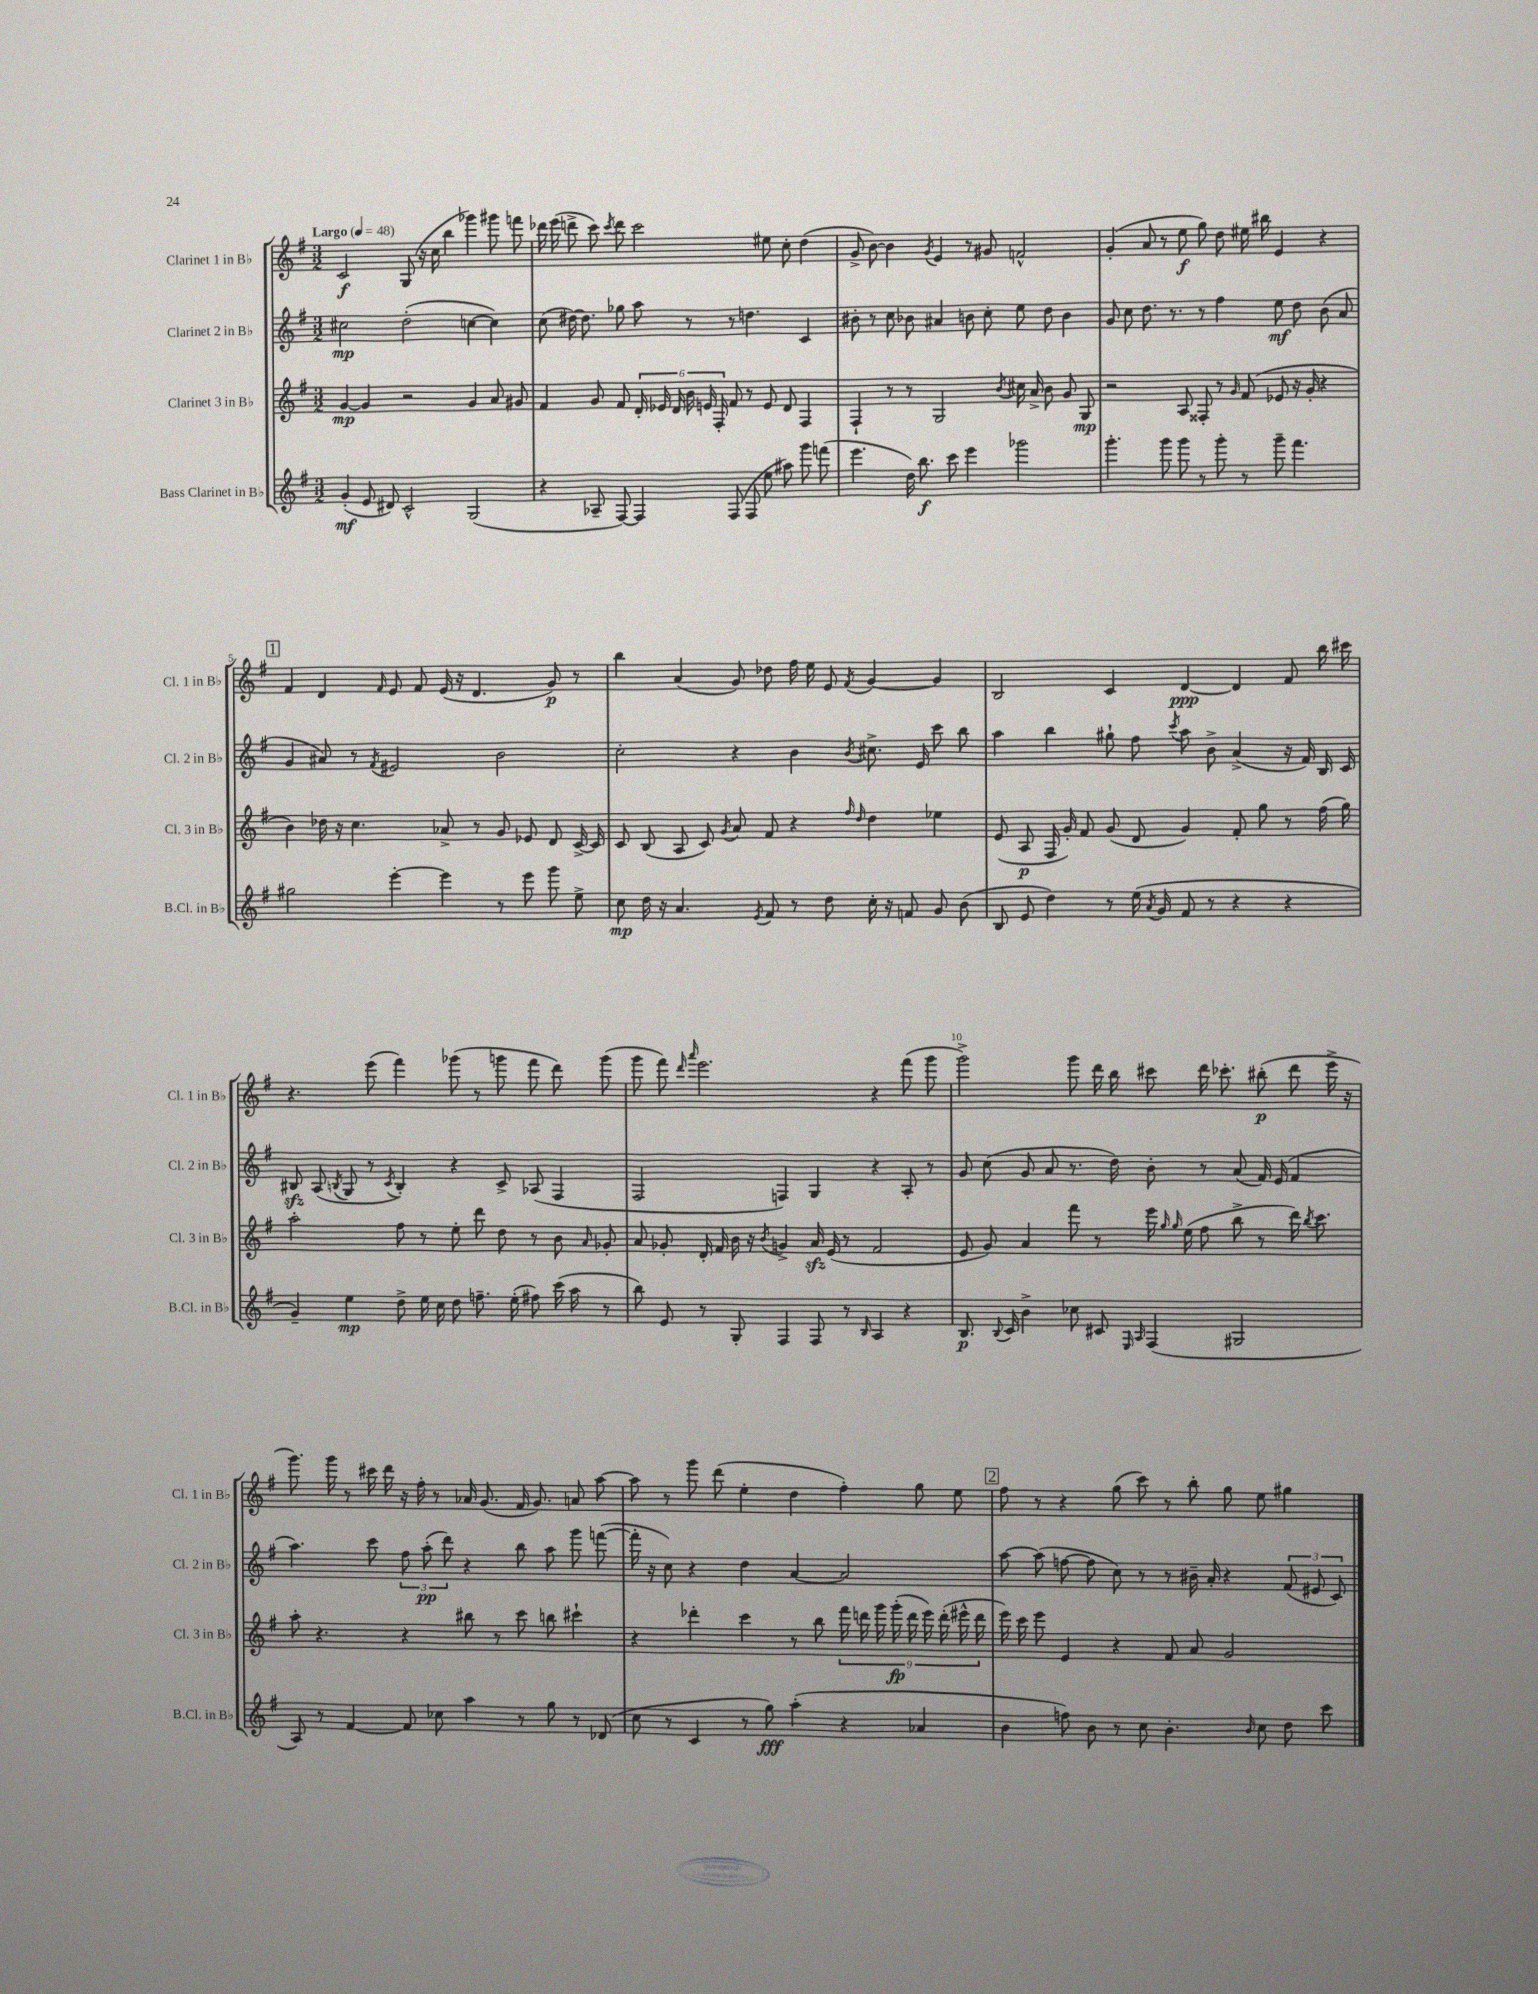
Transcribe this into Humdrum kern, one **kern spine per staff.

**kern	**kern	**kern	**kern
*staff4	*staff3	*staff2	*staff1
*clefG2	*clefG2	*clefG2	*clefG2
*k[f#]	*k[f#]	*k[f#]	*k[f#]
*M3/2	*M3/2	*M3/2	*M3/2
*MM48	*MM48	*MM48	*MM48
(4g'/	[4g/	2cc#\	2c/
8e/	4g/]	.	.
8d#/)	.	.	.
2c^^/	2r	(2dd'\	(8G/
.	.	.	16r
.	.	.	16cc\
.	.	.	4bb\
(2G/	4g/	[4cc\	4ggg-\)
.	8a/	4cc\])	8ggg#\
.	8g#/	.	8fff\
=	=	=	=
4r	4f#/	(8cc\	16ddd-\
.	.	.	(16eee\
.	.	[16dd#\)	8ddd^\
.	.	8.dd#\]	.
8A-~/	8g/	.	8ccc\)
.	.	.	8qccc/
[8F#/)	8f#/	8gg-\	8ddd\
4F#/]	24d'/	8aa\	2ccc\
.	24e-/	.	.
.	24d/	.	.
.	24b\	8r	.
.	24e/	.	.
.	24F#'/	.	.
(8F#/	8f#/	8r	.
8F#/	8r	4.dd\	.
8ee\	8e/	.	8ee#\
8aa#\)	8d/	.	8cc'\
8ggg\	4F#/	4c/	(4dd\
(8fff\	.	.	.
=	=	=	=
4.eee\	4F#`/	8b#'\	8g^/
.	.	8r	[8b\)
.	8r	8cc\	4b\]
16dd\)	8r	8b-\	.
8.bb\	.	.	.
.	.	.	8qg/
.	2G/	4a#/	4e/
8ccc\	.	.	.
4eee\	.	8b\	8r
.	.	8cc'\	8g#/
.	8qb/	.	.
2ggg-\	16cc#\	8ee\	2f^^/
.	16a^/	.	.
.	8b\	8dd\	.
.	8g/	4b\	.
.	8G/	.	.
=	=	=	=
4.ggg'\	2r	8g/	(4g'/
.	.	8cc\	.
.	.	8.dd\	8a/
8ggg\	.	.	8r
.	.	8.r	.
8ggg\	8A/	.	8ee\
8r	8F##'/	8r	8gg\)
8ggg'\	8r	4ff#\	8dd\
.	16qqg/	.	.
8r	(8f#/	.	16ee#\
.	.	.	16bb#\
8ggg~\	8e-/	8ee\	4e/
4.fff#\	16r	8dd\	.
.	16g'/	.	.
.	4r	(8b\	4r
.	.	8a/	.
=	=	=	=
2gg#\	4b\)	4g/	4f#/
.	16dd-\	8a#/)	4d/
.	16r	.	.
.	4.cc\	8r	.
.	.	8qf#/	16qqf#/
[4eee'\	.	2e#/	8e/
.	.	.	8f#/
4eee\]	8a-^/	.	(16e/
.	.	.	16r
.	8r	.	4.d/
8r	8g/	2b\	.
8eee\	8e-/	.	.
8ggg\	8d/	.	8g/)
8ee^\	[16c^/	.	8r
.	16c/]	.	.
=	=	=	=
8cc\	8c/	2cc'\	4bb\
16dd\	(8B/	.	.
16r	.	.	.
4.a/	8A/	.	(4a/
.	8c/)	.	.
.	8qg/	.	.
.	8a/	4r	8g/)
8qe/	.	.	.
8f#/	8f#/	.	8dd-\
8r	4r	4b\	16ff#\
.	.	.	16ee\
8dd\	.	.	8e/
.	16qqff#/	.	.
.	16qqdd/	8qb/	8qf#/
16cc'\	4dd\	8.cc#^\	[4g/
16r	.	.	.
8f/	.	.	.
.	.	16e/	.
8g/	4ee-\	8ccc\	4g/]
(8b\	.	8bb\	.
=	=	=	=
8B/	(8e/	4aa\	2B/
8e/	8A/	.	.
4dd\)	16F#/	4bb\	.
.	16g'/)	.	.
.	8f#/	.	.
8r	(8g/	8gg#`\	4c/
(16ee\	8d/	8ff#\	.
8qa/	.	.	.
16g/	.	.	.
.	.	8qccc/	.
8f#/	4g/)	8aa\	[4d/
8r	.	8b^\	.
4r	8f#'/	(4a^/	4d/]
.	8gg\	.	.
4r	8r	16r	8f#/
.	.	16f#/)	.
.	(16ff#\	16B/	16bb\
.	16gg\)	16c/	16ccc#\
=	=	=	=
4g~/)	2aa'\	8B#/	4.r
.	.	(8A/	.
.	.	8qB/	.
4ee\	.	8G/	.
.	.	8r	(8eee\
.	.	8qc/	.
8dd^\	8ff#\	4B'/)	4fff#\)
16ee\	8r	.	.
16cc\	.	.	.
8dd\	8ee'\	4r	(8ggg-\
8.ff~\	8ddd\	.	8r
.	8dd\	8c^/	8ggg\
(16ee'\	.	.	.
8ff#\)	8r	(8A-/	8fff#\
(16ccc\	8b\	4F#/	8ddd\)
16aa\	.	.	.
.	16qqa/	.	.
8r	8g-'/	.	(8ggg\
=	=	=	=
8bb\)	8a/	2F#/	8ggg\
8e/	8g-'/	.	8fff#\)
.	.	.	16qqddd/
.	.	.	16qqaaa/
8r	16d'/	.	2.eee\
.	16f#/	.	.
8G'/	16b\	.	.
.	16r	.	.
.	8qb/	.	.
4F#/	4g^/	4F/)	.
8F#/	16a/	4G/	.
.	(16e/	.	.
8r	8r	.	.
16qqB/	.	.	.
4A/	2f#/	4r	4r
4r	.	8A'/	(8fff#\
.	.	8r	8ggg\
=	=	=	=
8.B/	8e/	8g/	2ggg^\)
.	8g/)	(8cc\	.
8qqB/	.	.	.
16c/	.	.	.
4b^\	4a/	8g/	.
.	.	8a/	.
8cc-\	8fff#\	8.r	8ggg\
8c#/	8r	.	16ddd\
.	.	16dd\)	16bb\
16qqE/	.	.	.
16qqA/	.	.	.
(4F#/	16eee\	8b'\	8ccc#\
.	16qqgg/	.	.
.	16qqgg/	.	.
.	(16ee\	.	.
.	8ff#\	8r	16ddd\
.	.	.	8.ccc-'\
2G#/	8bb^\	(8a/	.
.	8r	16f#/)	(8bb#'\
.	.	(16e/	.
.	16ddd\)	4f#/	8ddd\
.	8qbb/	.	.
.	8.ccc\	.	.
.	.	.	16eee^\
.	.	.	16r
=	=	=	=
8A/)	8aa'\	4.aa\)	8.ggg\)
8r	4.r	.	.
.	.	.	16ggg\
[4f#/	.	.	8r
.	.	8ccc\	16ccc#\
.	.	.	16ddd\
8f#/]	4r	12ff#\	16r
.	.	.	16ff#'\
.	.	(12aa'\	.
8cc-\	.	.	8r
.	.	12ddd\)	.
4aa\	8bb#\	4r	16a-/
.	.	.	(8.g/
.	8r	.	.
8r	8ccc\	8bb\	16f#/
.	.	.	8.g/)
8gg\	8bb\	8aa\	.
8r	4ccc#`\	8ggg\	8a/
(8d-/	.	([8fff\	[8aa\
=	=	=	=
8cc\	4r	16fff'\]	8aa\]
.	.	16r	.
8r	.	8cc\)	8r
4c/	4ddd-'\	4r	8ggg\
.	.	.	(8ddd\
8r	4ccc\	4dd\	4ee'\
8gg\)	.	.	.
(4aa'\	8r	[4a/	4dd\
.	8bb\	.	.
4r	18fff#\	2a/]	4ff#'\)
.	18ddd\	.	.
.	18ggg\	.	.
.	(18ggg'\	.	.
.	18ddd\	.	.
4a-/	.	.	8gg\
.	18eee\)	.	.
.	(18ddd'\	.	.
.	.	.	8ee\
.	18eee#^^\	.	.
.	18ddd\	.	.
=	=	=	=
4b\	16eee\)	[8aa\	8ff#\
.	16ccc\	.	.
.	8eee\	(8aa\]	8r
8ff\)	4e/	[8ff\	4r
8b\	.	8ff\]	.
8r	4r	8cc\)	(8gg\
8cc\	.	8r	8ccc\)
4.b'\	8f#/	8r	8r
.	8a/	16b#~\	8bb'\
.	.	16a'/	.
.	2g/	4r	8gg\
16qqb/	.	.	.
8cc\	.	.	8ee\
8dd\	.	(12f#/	4gg#\
.	.	12e#/	.
8ccc\	.	.	.
.	.	12c/)	.
==	==	==	==
*-	*-	*-	*-
